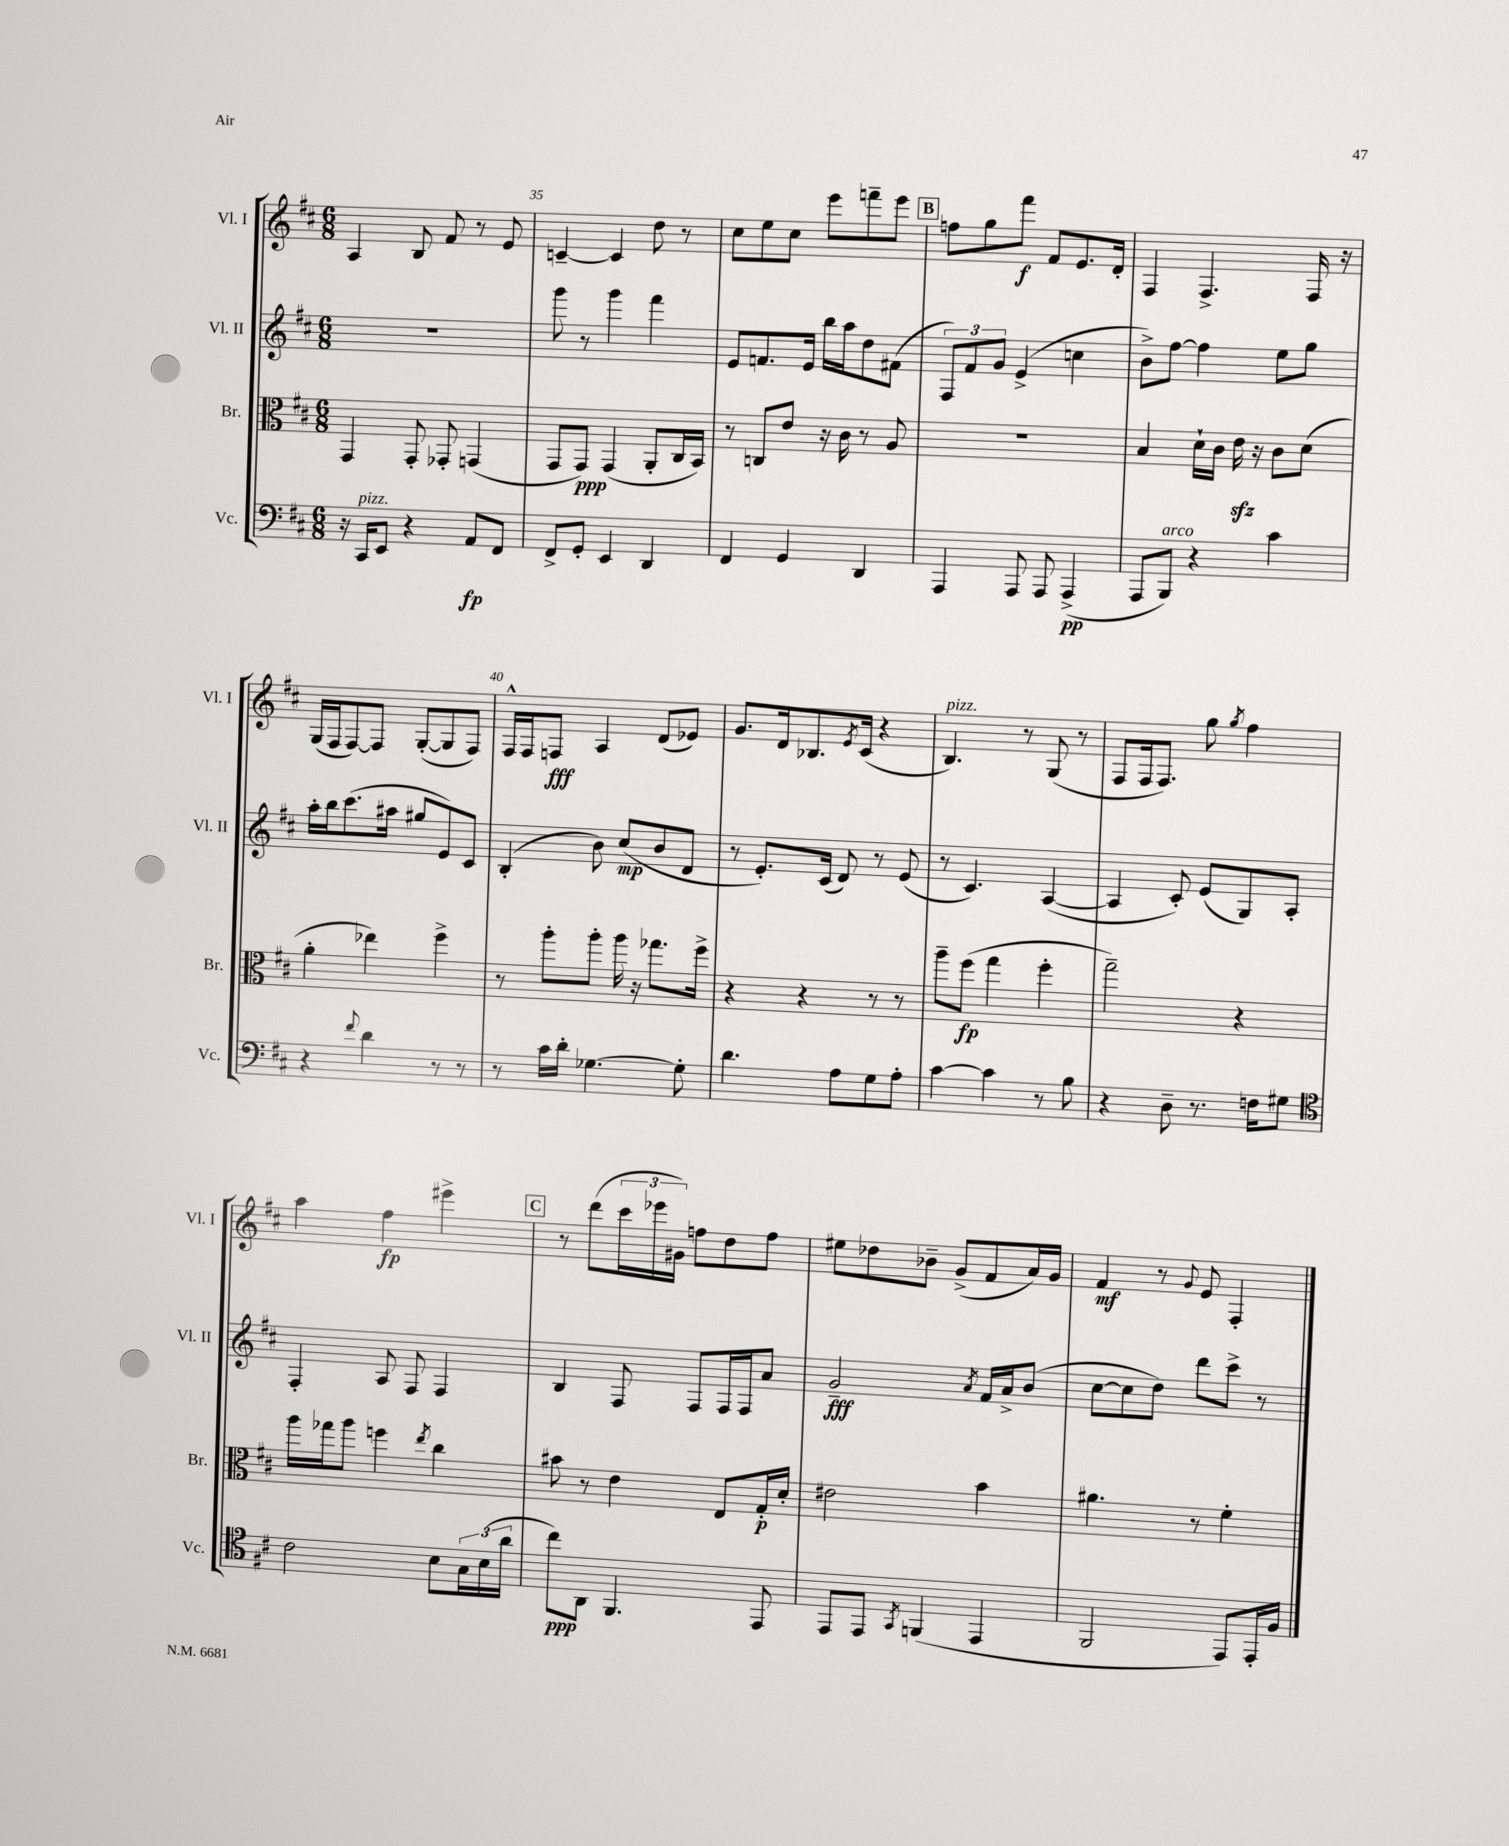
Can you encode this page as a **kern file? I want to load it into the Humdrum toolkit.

**kern	**dynam	**kern	**dynam	**kern	**dynam	**kern	**dynam
*part4	*part4	*part3	*part3	*part2	*part2	*part1	*part1
*staff4	*staff4	*staff3	*staff3	*staff2	*staff2	*staff1	*staff1
*I"Vc.	*	*I"Br.	*	*I"Vl. II	*	*I"Vl. I	*
*I'Vc.	*	*I'Br.	*	*I'Vl. II	*	*I'Vl. I	*
*clefF4	*	*clefC3	*	*clefG2	*	*clefG2	*
*k[f#c#]	*	*k[f#c#]	*	*k[f#c#]	*	*k[f#c#]	*
*M6/8	*	*M6/8	*	*M6/8	*	*M6/8	*
=34	=34	=34	=34	=34	=34	=34	=34
16r	.	4GG/	.	2.r	.	4A/	.
!LO:TX:a:i:t=pizz.	!	!	!	!	!	!	!
16CC#/KL	.	.	.	.	.	.	.
8EE/J	.	.	.	.	.	.	.
4r	.	8GG'/	.	.	.	8B/	.
.	.	8GG-X'/	.	.	.	8f#/	.
8AA/L	fp	(4GGn/	.	.	.	8r	.
8FF#/J	.	.	.	.	.	8e/	.
=35	=35	=35	=35	=35	=35	=35	=35
8FF#^/L	.	8GG/L	.	8ggg\	.	[4cn~/	.
8GG'/J	.	8GG/J)	ppp	8r	.	.	.
4EE/	.	(4GG/	.	4ggg\	.	4c/]	.
4DD/	.	8AA'/L	.	4fff#\	.	8dd\	.
.	.	16C#/L	.	.	.	8r	.
.	.	16BB/JJ)	.	.	.	.	.
=36	=36	=36	=36	=36	=36	=36	=36
4FF#/	.	8r	.	8e/L	.	8cc#\L	.
.	.	8Cn/L	.	8.fn/	.	8ee\	.
4GG/	.	8e/J	.	.	.	8cc#\J	.
.	.	.	.	16e/Jk	.	.	.
.	.	16r	.	16bb\LL	.	8eee\L	.
.	.	16c#\	.	16aa\J	.	.	.
4DD/	.	8r	.	8dd\	.	8fffn~\	.
.	.	8A/	.	(8f#X\J	.	8eee\J	.
!!LO:REH:place=s1:t=B
=37	=37	=37	=37	=37	=37	=37	=37
4AAA/	.	2.r	.	12F#/L)	.	8ffn\L	.
.	.	.	.	12f#/	.	.	.
.	.	.	.	.	.	8gg\	.
.	.	.	.	12g/J	.	.	.
8AAA/	.	.	.	(4e^/	.	8fff#\J	f
8AAA/	.	.	.	.	.	8f#/L	.
(4AAA^/	pp	.	.	4ccn\	.	8.e/	.
.	.	.	.	.	.	16d'/Jk	.
=38	=38	=38	=38	=38	=38	=38	=38
8AAA/L	.	4B/	.	8b^\L)	.	4F#/	.
!LO:TX:a:i:t=arco	!	!	!	!	!	!	!
8BBB/J)	.	.	.	[8ff#\J	.	.	.
4r	.	16d`\LL	.	4ff#\]	.	4.F#^/	.
.	.	16c#\JJ	.	.	.	.	.
.	.	16ezz\	.	.	.	.	.
.	.	16r	.	.	.	.	.
4c#\	.	8c#\L	.	8ee\L	.	.	.
.	.	(8d\J	.	8gg\J	.	16F#/	.
.	.	.	.	.	.	16r	.
!!LO:LB:g=z
=39	=39	=39	=39	=39	=39	=39	=39
4r	.	4a'\	.	16aa'\LL	.	(16G/LL	.
.	.	.	.	16bb\J	.	16F#/J	.
.	.	.	.	(8.ccc#\	.	[8F#/)	.
8qqf#/	.	.	.	.	.	.	.
4d\	.	4ee-X\)	.	.	.	8F#/J]	.
.	.	.	.	16aa#X\Jk	.	.	.
.	.	.	.	8gg#X/L	.	([8G'/L	.
8r	.	4ff#^\	.	8e/)	.	8G/]	.
8r	.	.	.	8c#/J	.	8F#/J)	.
=40	=40	=40	=40	=40	=40	=40	=40
8r	.	8r	.	(4B'/	.	16F#^^/LL	.
.	.	.	.	.	.	16F#/J	.
16c#\LL	.	8aa'\L	.	.	.	8Fn/J	fff
16d'\JJ	.	.	.	.	.	.	.
[4.G-X\	.	8aa'\J	.	8b\)	.	4A/	.
.	.	16aa\	.	(8cc#/L	mp	.	.
.	.	16r	.	.	.	.	.
.	.	8.gg-X\L	.	8b/	.	(8d/L	.
8G-'\]	.	.	.	8d/J	.	8e-X/J)	.
.	.	16ff#^\Jk	.	.	.	.	.
=41	=41	=41	=41	=41	=41	=41	=41
4.d\	.	4r	.	8r	.	8.g/L	.
.	.	.	.	8.e'/L)	.	.	.
.	.	.	.	.	.	16d/k	.
.	.	4r	.	.	.	8.B-X/	.
.	.	.	.	(16c#/Jk	.	.	.
8A\L	.	.	.	8d/)	.	.	.
.	.	.	.	.	.	8qe/	.
.	.	.	.	.	.	(16c#/Jk	.
8G\	.	8r	.	8r	.	4r	.
8A'\J	.	8r	.	(8e/	.	.	.
=42	=42	=42	=42	=42	=42	=42	=42
!	!	!	!	!	!	!LO:TX:a:i:t=pizz.	!
[4c#\	.	8aa~\L	.	8r	.	4.B/)	.
.	.	(8ff#\J	fp	4.c#/)	.	.	.
4c#\]	.	4gg\	.	.	.	.	.
.	.	.	.	.	.	8r	.
8r	.	4ff#'\	.	([4A/	.	(8G/	.
8B\	.	.	.	.	.	8r	.
=43	=43	=43	=43	=43	=43	=43	=43
4r	.	2gg~\)	.	4A/]	.	8F#/L	.
.	.	.	.	.	.	16F#/k	.
.	.	.	.	.	.	8.F#/J)	.
8D~\	.	.	.	8c#'/)	.	.	.
8.r	.	.	.	(8e/L	.	8gg\	.
.	.	.	.	.	.	8qgg/	.
.	.	4r	.	8G/)	.	4ff#\	.
16Fn\KL	.	.	.	.	.	.	.
8G#X\J	.	.	.	8A'/J	.	.	.
!!LO:LB:g=z
=44	=44	=44	=44	=44	=44	=44	=44
*clefC4	*	*	*	*	*	*	*
2c#\	.	16aa\LL	.	4F#'/	.	4aa\	.
.	.	16gg-X\J	.	.	.	.	.
.	.	8aa\J	.	.	.	.	.
.	.	4ffn\	.	8A/	.	4ff#\	fp
.	.	.	.	8F#/	.	.	.
.	.	8qee/	.	.	.	.	.
8B\L	.	4cc#\	.	4F#/	.	4eee#X^\	.
24G\L	.	.	.	.	.	.	.
(24B\	.	.	.	.	.	.	.
24a\JJ	.	.	.	.	.	.	.
!!LO:REH:place=s1:t=C
=45	=45	=45	=45	=45	=45	=45	=45
8cc#\L)	ppp	8b#X\	.	4B/	.	8r	.
8AA\J	.	8r	.	.	.	(8ddd\L	.
4.FF#/	.	4e\	.	8F#/	.	24ccc#\L	.
.	.	.	.	.	.	24eee-X\	.
.	.	.	.	.	.	24g#X\JJ)	.
.	.	.	.	8F#/L	.	8ffn\L	.
.	.	8E/L	.	16F#/L	.	8dd\	.
.	.	.	.	16F#/J	.	.	.
8EE/	.	16G'/L	p	8a/J	.	8ff\J	.
.	.	16d'/JJ	.	.	.	.	.
=46	=46	=46	=46	=46	=46	=46	=46
8EE/L	.	2e#X\	.	2g~/	fff	8ee#X\L	.
8EE/J	.	.	.	.	.	8dd-X\	.
8qGG/	.	.	.	.	.	.	.
(4FFn/	.	.	.	.	.	8b-X~\J	.
.	.	.	.	.	.	(8g^/L	.
.	.	.	.	8qa/	.	.	.
4EE/	.	4b\	.	16f#/LL	.	8f#/	.
.	.	.	.	16a^/J	.	.	.
.	.	.	.	(8b/J	.	16a/L)	.
.	.	.	.	.	.	16g/JJ	.
=47	=47	=47	=47	=47	=47	=47	=47
2FF#/	.	4.a#X\	.	[8cc#\L	.	4f#/	mf
.	.	.	.	8cc#\]	.	.	.
.	.	.	.	8dd\J)	.	8r	.
.	.	.	.	.	.	8qqg/	.
.	.	8r	.	8ddd\L	.	8e/	.
8EE/L)	.	4f#'\	.	8ccc#^\J	.	4F#'/	.
16EE'/L	.	.	.	8r	.	.	.
16F#/JJ	.	.	.	.	.	.	.
==	==	==	==	==	==	==	==
*-	*-	*-	*-	*-	*-	*-	*-
